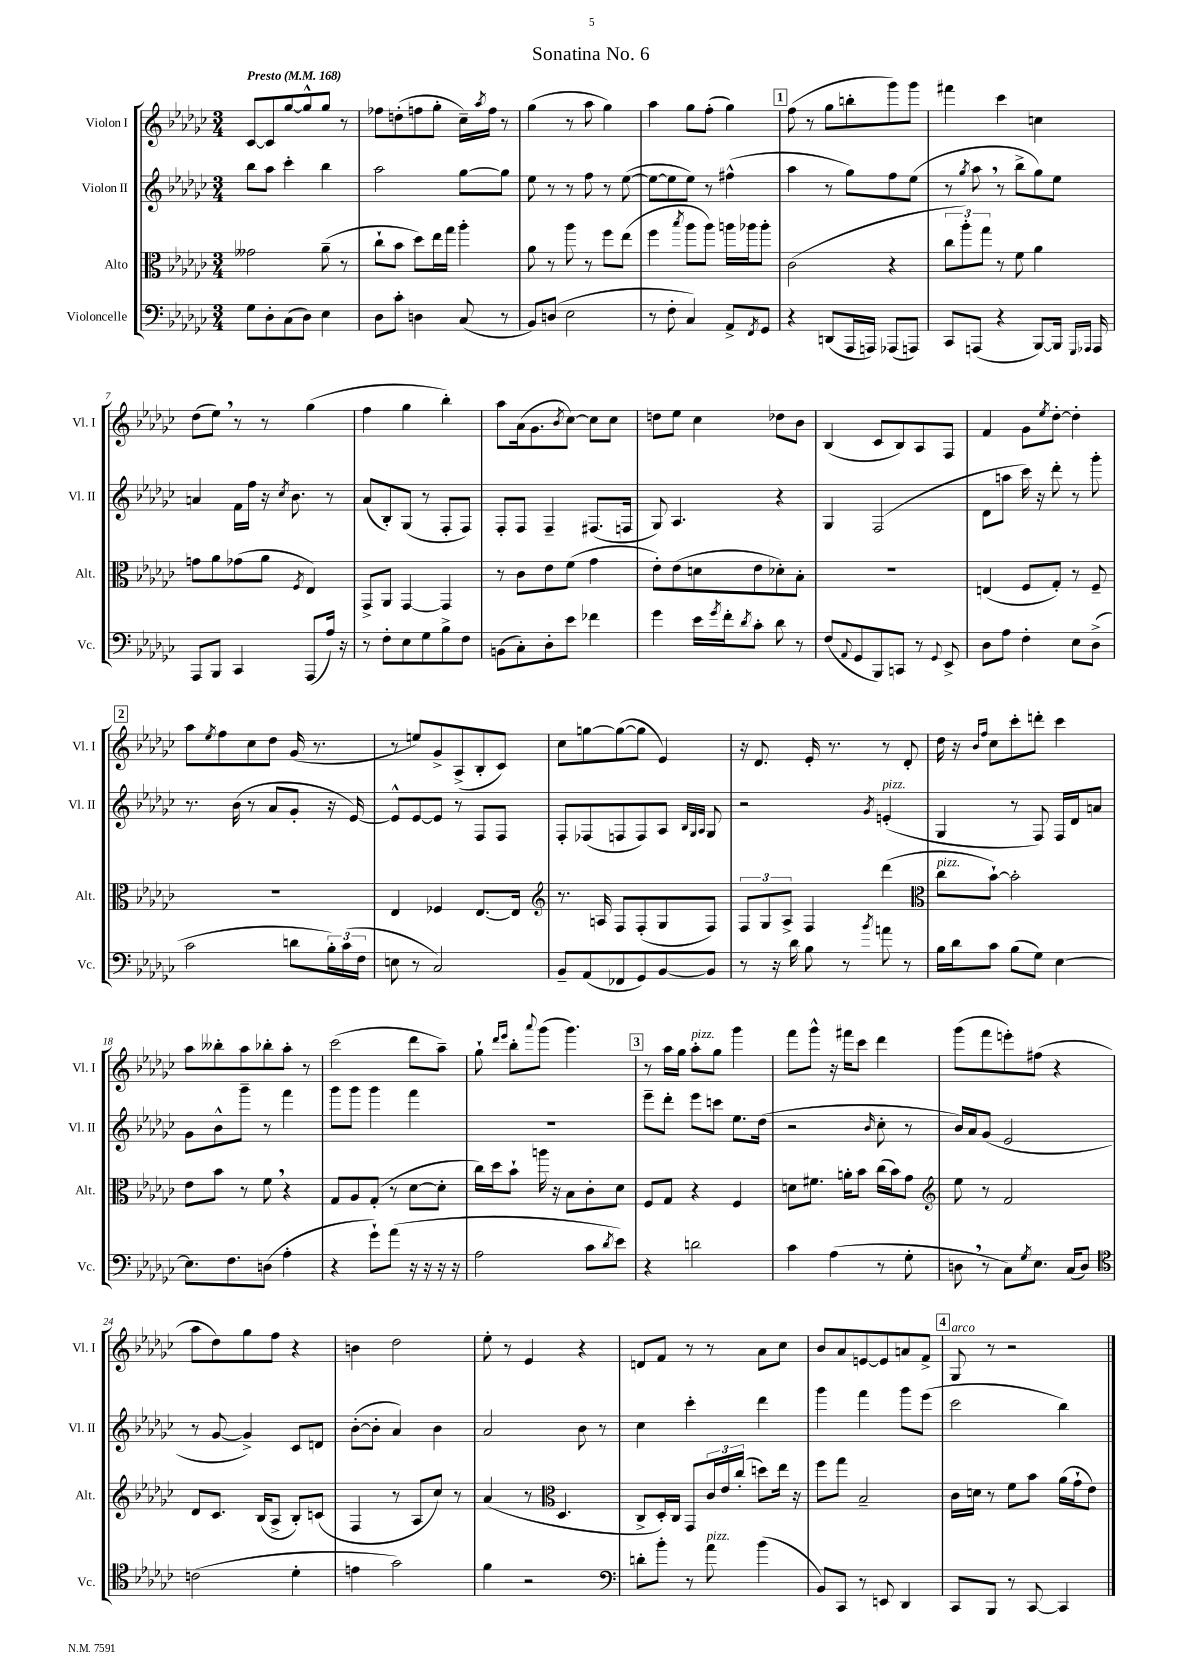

**kern	**kern	**kern	**kern
*staff4	*staff3	*staff2	*staff1
*clefF4	*clefC3	*clefG2	*clefG2
*k[b-e-a-d-g-c-]	*k[b-e-a-d-g-c-]	*k[b-e-a-d-g-c-]	*k[b-e-a-d-g-c-]
*M3/4	*M3/4	*M3/4	*M3/4
*MM168	*MM168	*MM168	*MM168
8G-	2g--	8bb-	[8c-
8D-'	.	8aa-	8c-]
(8C-	.	4ccc-'	[8gg-
8D-)	.	.	8gg-^^]
4E-	(8a-~	4bb-	8gg-
.	8r	.	8r
=	=	=	=
8D-	8cc-`	2aa-	8ff-
8c-'	8b-	.	(8dd'
4D	8dd-)	.	8ff
.	16ee-	.	8gg-'
.	16gg-	.	.
(8C-	4aa-'	[8gg-	16cc-~)
.	.	.	8qaa-
.	.	.	16ff
8r	.	8gg-]	8r
=	=	=	=
8BB-)	8a-	8ee-	(4gg-
(8D	8r	8r	.
2E-	8aa-	8r	8r
.	8r	8ff	8aa-
.	8ff	8r	4gg-)
.	(8ee-	([8ee-	.
=	=	=	=
8r	4ff	8ee-_	4aa-
8F'	.	8ee-]	.
.	8qbb-	.	.
4C-)	8aa-	8ee-)	8gg-
.	8aa-)	8r	(8ff'
8AA-^	16aa	(4ff#^^	4gg-)
.	16aa-	.	.
8qFF	.	.	.
8GG-	8aa-'	.	.
=	=	=	=
4r	(2c-	4aa-	(8ff
.	.	.	8r
(8DD	.	8r	8gg-
16AAA-	.	8gg-)	8bb'
16AAA)	.	.	.
(8AAA-	4r	8ff	8ggg-)
8AAA)	.	(8ee-	8ggg-
=	=	=	=
8CC-	12cc-	8r	4fff#
.	12aa-')	.	.
.	.	8qgg-	.
(8AAA	.	8aa-	.
.	12gg-	.	.
4r	8r	8r	4ccc-
.	8f	8bb-^	.
[8BBB-)	4a-	8gg-)	4cc
16BBB-]	.	8ee-	.
16qqGGG-	.	.	.
16qqAAA-	.	.	.
16AAA-	.	.	.
=	=	=	=
8AAA-	8g	4a	(8dd-
8BBB-	8a-	.	8ee-)
4CC-	(8g-	16f	8r
.	.	16ff	.
.	8a-	16r	8r
.	.	8qcc-	.
.	.	8.b-	.
.	8qF	.	.
(8AAA-	4E-)	.	(4gg-
16A-)	.	8r	.
16r	.	.	.
=	=	=	=
8r	8GG-^	(8a-	4ff
8F'	8AA-	8B-')	.
8E-	[4GG-	(8G-	4gg-
8G-	.	8r	.
8B-^	4GG-]	8F'	4bb-')
8F	.	8F)	.
=	=	=	=
(8BB	8r	8F'	8aa-
8C-')	8c-	8F	(16a-
.	.	.	8.g-
8D-'	8e-	4F~	.
.	.	.	8qb-
8e-	(8f	.	[8cc-)
4f-	4g-	(8.F#	8cc-]
.	.	.	8cc-
.	.	16F	.
=	=	=	=
4g-	8e-')	8G-)	8dd
.	(8e-	4.A-	8ee-
16e-	8d	.	4cc-
8qg-	.	.	.
16f'	.	.	.
8qd-	.	.	.
8c-'	8e-	.	.
8d-	8d-')	4r	8dd-
8r	8B-'	.	8b-
=	=	=	=
(8F	2.r	4G-	(4B-
8qqAA-	.	.	.
8GG-	.	.	.
8BBB-)	.	(2F	8c-
8CC	.	.	8B-)
8r	.	.	8A-
8qqGG-	.	.	.
8EE-^	.	.	8F
=	=	=	=
8D-	(4E	8d-	4f
8A-	.	8aa	.
4F'	8F	16ccc-)	8g-
.	.	16r	.
.	.	.	8qee-
.	8G-')	8ddd-'	[8dd-'
8E-	8r	8r	4dd-']
(8D-^	8F~	8ggg-'	.
=	=	=	=
2c-	2.r	8.r	8aa-
.	.	.	8qee-
.	.	.	8ff
.	.	(16b-	.
.	.	8r	8cc-
.	.	8a-	8dd-
8d	.	8g-'	(16g-
.	.	.	8.r
24B-')	.	16r	.
(24c-	.	.	.
.	.	[16e-)	.
24F	.	.	.
=	=	=	=
8E	4E-	8e-^^]	8r
8r	.	[8e-	8ee)
2C-)	4F-	8e-]	8g-^
.	.	8r	(8A-^
.	[8.E-	8F	8B-'
.	.	8F	8c-)
.	16E-]	.	.
=	=	=	=
*	*clefG2	*	*
8BB-~	8.r	8F'	8cc-
(8AA-	.	(8F-	[8gg
.	16A	.	.
8FF-	8F	8F	(8gg_
8GG-)	(8F'	8F)	8gg]
[8BB-	8G-	8A-	4e-)
.	.	32qqB-	.
.	.	32qqG-	.
.	.	32qqA-	.
8BB-]	8F)	8G-	.
=	=	=	=
8r	12F	2r	16r
.	.	.	8.d-
.	12G-	.	.
16r	.	.	.
.	12A-^	.	.
16d-	.	.	.
8B-	4F	.	16e-'
.	.	.	8.r
8r	.	.	.
8qb-	.	8qg-	.
8a	(4ddd-	(4e'	8r
8r	.	.	8d-'
=	=	=	=
*	*clefC3	*	*
16B-	8cc-	4G-	16dd-
16d-	.	.	16r
.	.	.	16qqb-
.	.	.	16qqff
8c-	[8b-`)	.	8cc-
(8B-	2b-']	8r	8ccc-'
8G-)	.	8F)	8ddd'
[4E-	.	16F	4ccc-
.	.	16d-	.
.	.	8a	.
=	=	=	=
8.E-]	8e-	8g-	8aa-
.	8b-	8b-^^	8bb--'
8.F	.	.	.
.	8r	8ggg-~	8aa-
(8D	8f	8r	8bb-'
4A-'	4r	4fff	8aa-'
.	.	.	8r
=	=	=	=
4r	8G-	8ggg-	(2ccc-
.	8A-	8ggg-	.
8g-`)	(8G-'	4ggg-	.
(8a-	8r	.	.
16r	[8d-	4fff	8ddd-
16r	.	.	.
16r	8d-']	.	8aa-~)
16r	.	.	.
=	=	=	=
2A-	16cc-)	2.r	8gg-`
.	16dd-	.	.
.	.	.	16qqddd-
.	.	.	16qqeee-
.	8b-`	.	8bb-'
.	.	.	8qqaaa-
.	16aa	.	(8ggg-
.	16r	.	.
.	8B-	.	4.ggg-)
8c-	8c-'	.	.
8qd-	.	.	.
8e-)	8d-	.	.
=	=	=	=
4r	8F	8eee-~	8r
.	8G-	8ddd-'	16aa-
.	.	.	16gg-
2d	4r	8eee-	8aa-'
.	.	8ccc	8gg-
.	4F	8.ee-	4ggg-
.	.	(16dd-	.
=	=	=	=
4c-	8d	2r	8fff
.	8.f#	.	8ggg-^^
(4A-	.	.	16r
.	16a'	.	16fff#
.	8b-	.	8ccc-
.	.	16qqb-	.
8r	(16cc-	8cc-'	4ddd-
.	16b-)	.	.
8G-'	8g-	8r	.
=	=	=	=
*	*clefG2	*	*
8D	8ee-	16b-)	(8ggg-
.	.	16a-	.
8r	8r	(8g-	8fff
8C-)	2f	2e-	8eee')
8qG-	.	.	.
8.E-	.	.	(8ff#
.	.	.	4r
(16C-	.	.	.
8D)	.	.	.
=	=	=	=
*clefC4	*	*	*
(2c	8d-	8r	8aa-
.	8.c-	[8g-	8dd-)
.	.	4g-^])	8gg-
.	(16B-	.	.
.	8A-^	.	8ff
4d-'	8B-')	8c-	4r
.	(8c	8d	.
=	=	=	=
4e	4F	([8b-'	4b
.	.	8b-']	.
2g-)	8r	4a-)	2dd-
.	8A-	.	.
.	8cc-)	4b-	.
.	8r	.	.
=	=	=	=
4f	(4a-	2a-	8ee-'
.	.	.	8r
2r	8r	.	4e-
*	*clefC3	*	*
.	4.D-	.	.
.	.	8b-	4r
.	.	8r	.
=	=	=	=
*clefF4	*	*	*
8d'	8C-^	4cc-	8d
8b-'	16D-')	.	8f
.	16C-	.	.
8r	8GG-	4ccc-'	8r
8a-	24c-	.	8r
.	24e-	.	.
.	(24cc-'	.	.
(4b-	8dd)	4ddd-	8a-
.	16ee-	.	8cc-
.	16r	.	.
=	=	=	=
8BB-)	8ff	4ggg-	8b-
8CC-	8gg-	.	8a-
8r	2B-~	4fff	[8e
8EE	.	.	8e]
4DD-	.	8ggg-	8a
.	.	(8eee-	8f^
=	=	=	=
8CC-	16c-	2ccc-	8G-
.	16d	.	.
8BBB-	8r	.	8r
8r	8f	.	2r
[8CC-	8b-	.	.
4CC-]	(16a-	4bb-)	.
.	16g-`	.	.
.	8e-)	.	.
==	==	==	==
*-	*-	*-	*-
